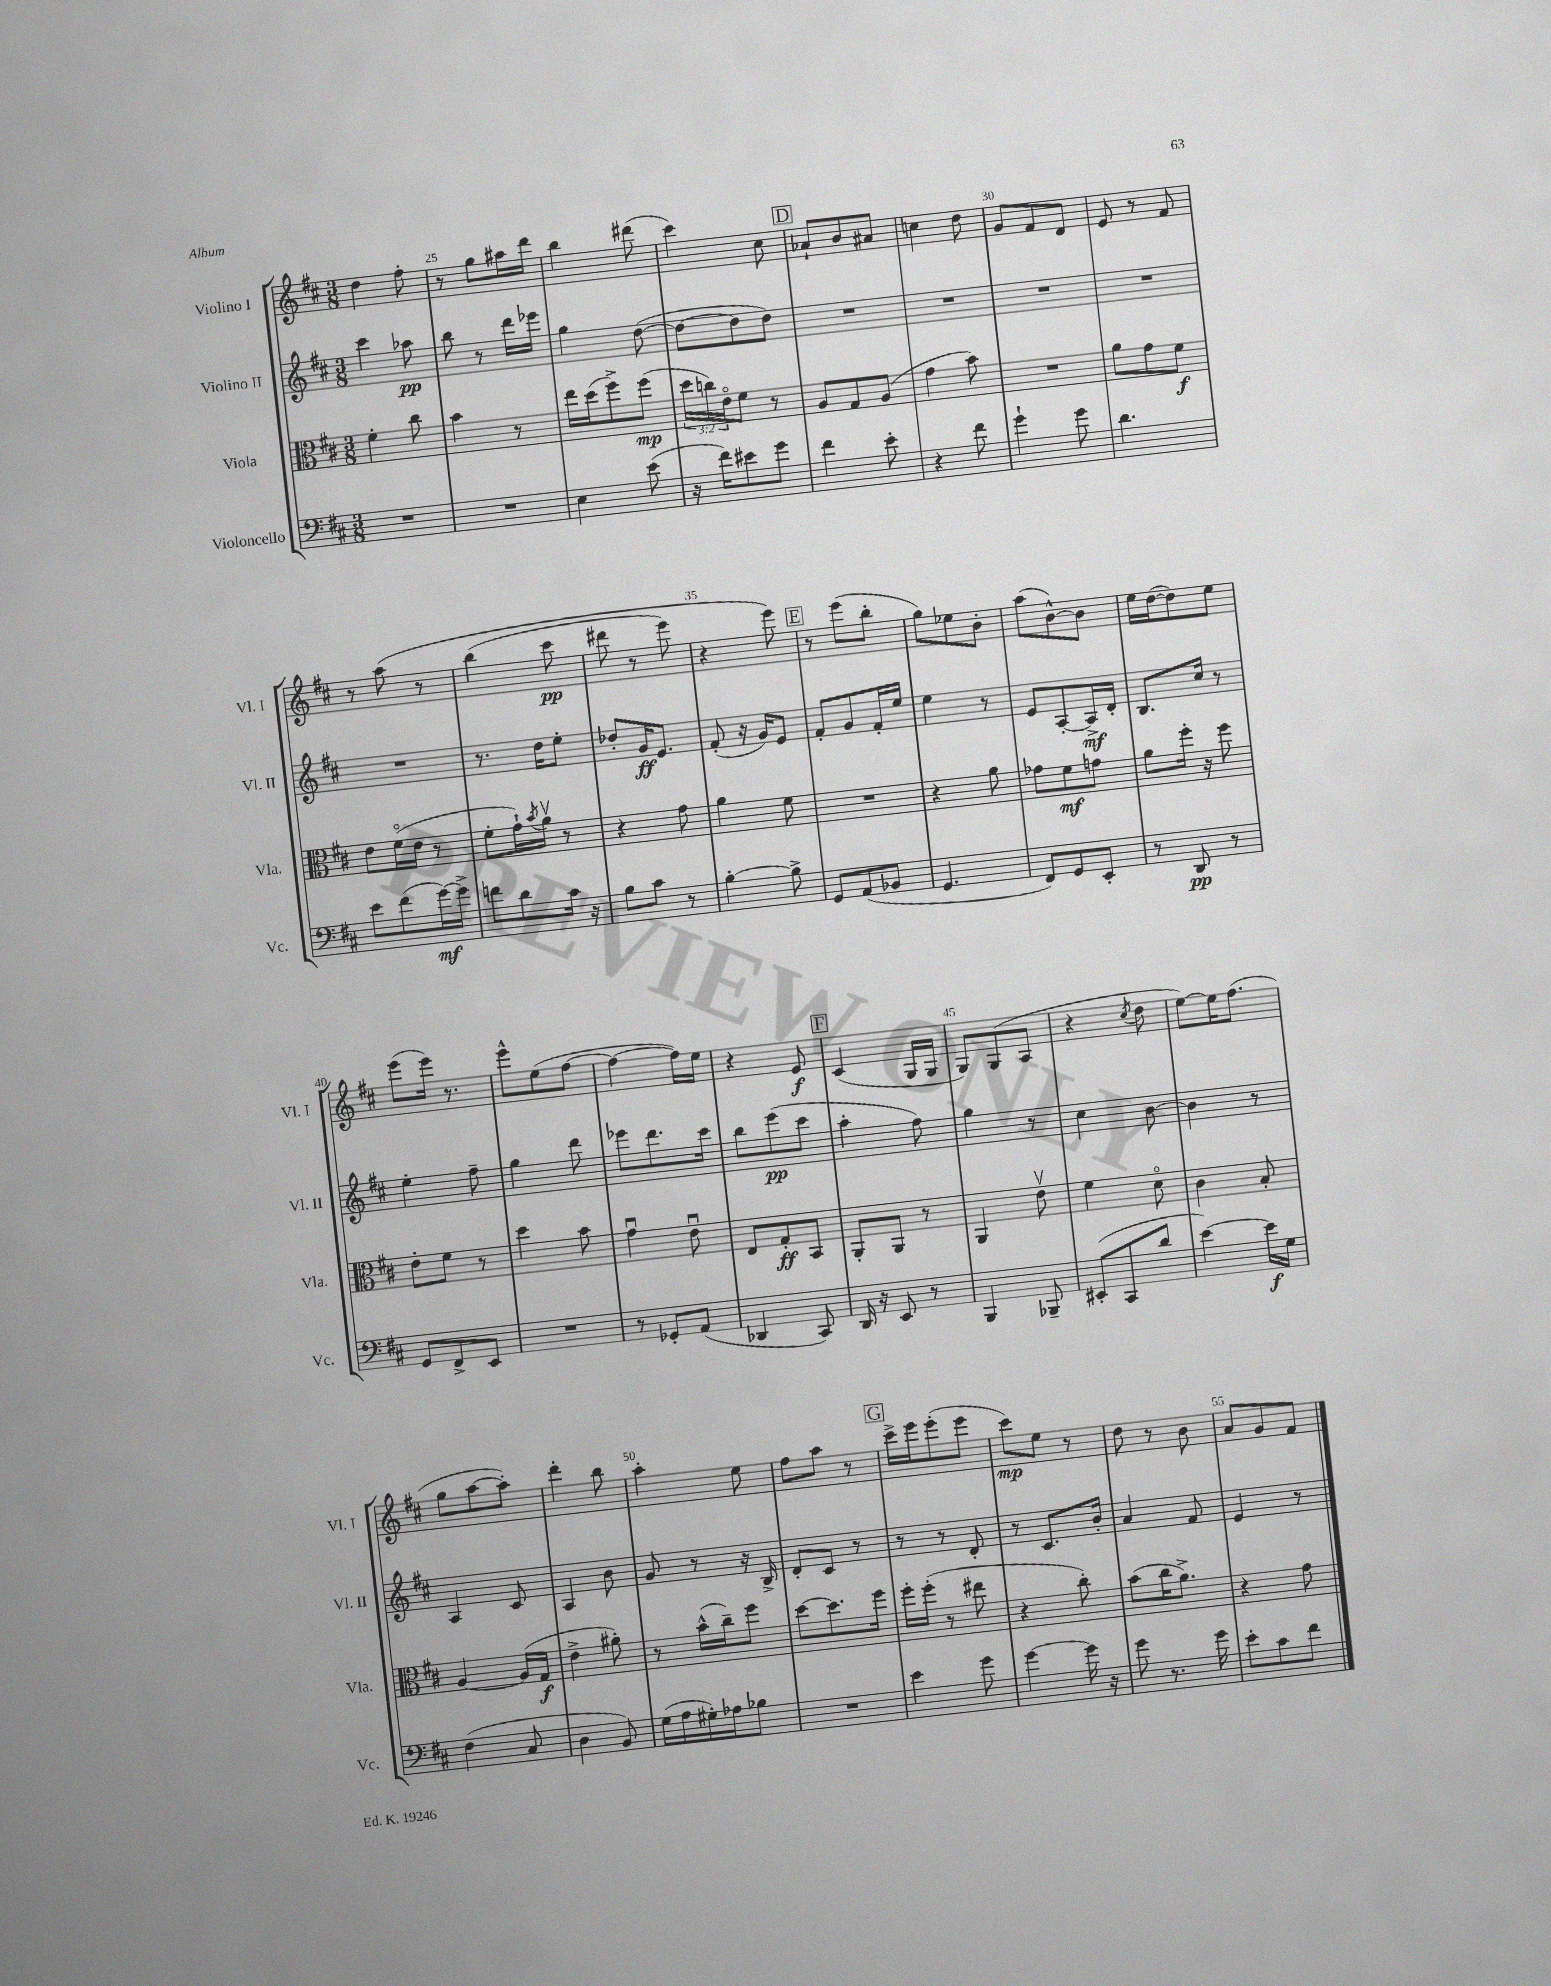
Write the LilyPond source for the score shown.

<<
\new StaffGroup <<
\new Staff = "s0" \with { instrumentName = "Violino I" shortInstrumentName = "Vl. I" } {
    \clef treble \key d \major \numericTimeSignature \time 3/8
    d''4 fis''8-. |
    r8 g''8 ais''16 d'''16 |
    b''4 dis'''8( |
    cis'''4) cis''8 |
    \mark \markup { \box "D" } aes'8-! b'8 ais'8 |
    c''4 d''8 |
    g'8 fis'8 d'8 |
    e'8 r8 fis'8 |
    r8 a''8\( r8 |
    b''4( cis'''8\pp |
    dis'''8 r8 e'''8) |
    r4 e'''8\) |
    \mark \markup { \box "E" } r8 e'''8( b''8-. |
    g''8) ees''8 b'8-. |
    a''8( b'8~-^) b'8 |
    e''16 d''16~( d''8) e''8 |
    e'''8( e'''16) r8. |
    e'''8-^ e''8( fis''8~ |
    fis''4~ fis''16) e''16 |
    r4 e'8\f |
    \mark \markup { \box "F" } cis'4( g16 g16 |
    g8) g8( a8 |
    r4 \acciaccatura { cis''8 } d''8 |
    e''8~) e''16 fis''8.( |
    g''8 a''8~ a''8-.) |
    d'''4-. b''8 |
    a''4-. e''8 |
    fis''8 a''8 r8 |
    \mark \markup { \box "G" } cis'''16-> e'''16 e'''8-.( e'''8 |
    cis'''8\mp) e''8 r8 |
    d''8 r8 b'8 |
    a'8 g'8 fis'8 \bar "|." |
}
\new Staff = "s1" \with { instrumentName = "Violino II" shortInstrumentName = "Vl. II" } {
    \clef treble \key d \major \numericTimeSignature \time 3/8
    cis'''4 aes''8\pp |
    b''8 r8 d'''16 ees'''16 |
    g''4 d''8~( |
    d''8~ d''8 d''8) |
    \mark \markup { \box "D" } R4. |
    R4. |
    R4. |
    R4. |
    R4. |
    r8. d''16 e''8-. |
    des''8-. g'16\ff e'8. |
    fis'8-.( r16 g'16) e'8 |
    \mark \markup { \box "E" } fis'8-. g'8 fis'16-. e''16 |
    e''4 r8 |
    e'8 a8~-. a16->\mf d'16-. |
    b8. cis''16 r8 |
    e''4-. fis''8-- |
    g''4 d'''8 |
    ees'''8 d'''8. cis'''16 |
    b''8 e'''8\pp( cis'''8 |
    \mark \markup { \box "F" } a''4-. fis''8) |
    g''4 r8 |
    cis''4 b'8~ |
    b'4 r8 |
    a4 cis'8 |
    a4 b'8 |
    g'8 r8 r16 b16-> |
    d'8-. cis'8 r8 |
    \mark \markup { \box "G" } r8 r8 d'8-. |
    r8 cis'8. b'16-. |
    a'4 fis'8 |
    e'4 r8 \bar "|." |
}
\new Staff = "s2" \with { instrumentName = "Viola" shortInstrumentName = "Vla." } {
    \clef alto \key d \major \numericTimeSignature \time 3/8 \override Staff.TupletNumber.text = #tuplet-number::calc-fraction-text
    fis'4-. cis''8 |
    b'4 r8 |
    e''16 d''16( fis''8->) fis''8\mp( |
    \tuplet 3/2 { d''16 c''16) e'16\flageolet } fis'8 r8 |
    \mark \markup { \box "D" } a8 g8 a8( |
    g'4 b'8) |
    R4. |
    a'8 g'8 fis'8\f |
    e'8 fis'16\flageolet( e'16 r8 |
    fis'8-. g'16-!) \acciaccatura { b'8 } a'16\upbow r8 |
    r4 g'8 |
    a'4 fis'8 |
    \mark \markup { \box "E" } R4. |
    r4 a'8 |
    ges'8 fis'8\mf g'8 |
    a'8 fis''16-. r16 fis''8 |
    e'8-. fis'8 r8 |
    d''4 b'8 |
    g'4\downbow e'8\downbow |
    e8 g8-.\ff b,8 |
    \mark \markup { \box "F" } a,8-. a,8 r8 |
    a,4 e'8\upbow |
    fis'4 d'8\flageolet |
    cis'4 b8-. |
    a4~ a16( g16\f |
    e'4-> ais'8-.) |
    r8 b'16-^( cis''16--) fis''8 |
    d''8~ d''8. fis''16 |
    \mark \markup { \box "G" } fis''16-. fis''16-.( r8 eis''8 |
    r4 cis''8-.) |
    b'8( cis''16 a'8.->) |
    r4 g'8 \bar "|." |
}
\new Staff = "s3" \with { instrumentName = "Violoncello" shortInstrumentName = "Vc." } {
    \clef bass \key d \major \numericTimeSignature \time 3/8
    R4. |
    R4. |
    e4 e'8( |
    r16 fis'16) eis'8 g'8 |
    \mark \markup { \box "D" } fis'4 e'8-. |
    r4 fis'8 |
    g'4-! g'8 |
    d'4. |
    e'8 fis'8( g'16~\mf) g'16-> |
    f'8 d'8 cis'16 r16 |
    b8 cis'8 r8 |
    b4~-. b8-> |
    \mark \markup { \box "E" } g,8 a,8( bes,8 |
    g,4. |
    fis,8) g,8 e,8-. |
    r8 d,8\pp r8 |
    g,8 fis,8-> e,8 |
    R4. |
    r8 ges,8-. a,8( |
    des,4 cis,8) |
    \mark \markup { \box "F" } d,16 r16 e,8 r8 |
    b,,4 bes,,8-- |
    eis,8-.( cis,8 d'8 |
    e'4~) e'16\f g16 |
    fis4( cis8 |
    d4 b,8) |
    g16( a16 gis16-.) aes16 bes8 |
    R4. |
    \mark \markup { \box "G" } e'4 g'8 |
    g'4~ g'16 r16 |
    g'8 r8. g'16 |
    e'8-. cis'8 fis'8 \bar "|." |
}
>>
>>
\layout { \context { \Score currentBarNumber = #24 \override BarNumber.break-visibility = ##(#f #t #t) barNumberVisibility = #(every-nth-bar-number-visible 5) } }
